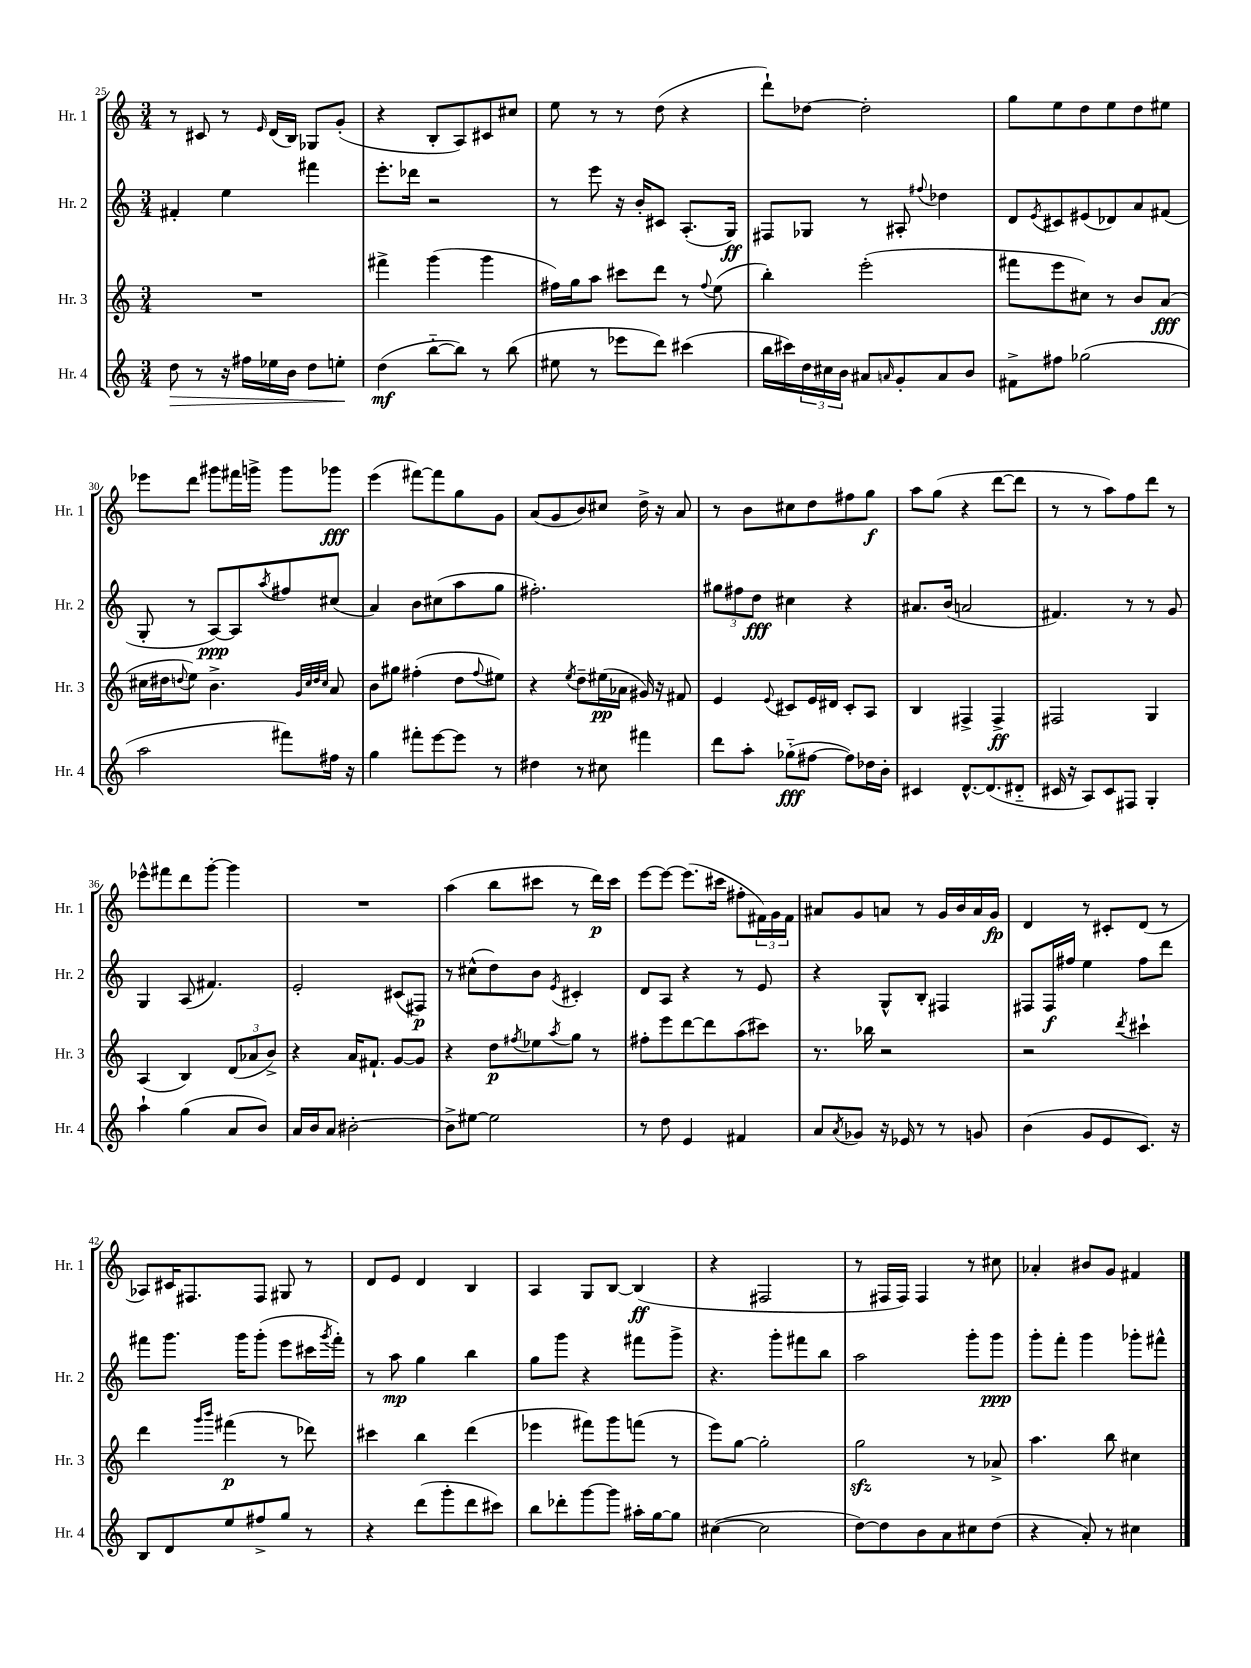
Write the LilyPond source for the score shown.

<<
\new StaffGroup <<
\new Staff = "s0" \with { instrumentName = "Hr. 1" shortInstrumentName = "Hr. 1" } {
    \clef treble \key c \major \numericTimeSignature \time 3/4
    r8 cis'8 r8 \grace { e'16 } d'16( b16) ges8 g'8-.( |
    r4 b8-. a8) cis'8 cis''8 |
    e''8 r8 r8 d''8( r4 |
    d'''8-!) des''8~ des''2-. |
    g''8 e''8 d''8 e''8 d''8 eis''8 |
    ees'''8 d'''8 gis'''8 fis'''16 g'''16-> g'''8 ges'''8\fff |
    e'''4( fis'''8~) fis'''8 g''8 g'8 |
    a'8( g'8 b'8) cis''8 d''16-> r16 a'8 |
    r8 b'8 cis''8 d''8 fis''8 g''8\f |
    a''8 g''8( r4 d'''8~ d'''8 |
    r8 r8 a''8) f''8 d'''8 r8 |
    ees'''8-^ fis'''8 d'''8 g'''8~-. g'''4 |
    R2. |
    a''4( b''8 cis'''8 r8 d'''16\p) cis'''16 |
    e'''8~ e'''8~ e'''8.( cis'''16 fis''8-. \tuplet 3/2 { fis'16) g'16 fis'16 } |
    ais'8 g'8 a'8 r8 g'16 b'16 a'16 g'16\fp |
    d'4 r8 cis'8-. d'8( r8 |
    aes8) cis'16 fis8. fis8 gis8 r8 |
    d'8 e'8 d'4 b4 |
    a4 g8 b8~ b4\ff( |
    r4 fis2 |
    r8 fis16 fis16) fis4 r8 cis''8 |
    aes'4-. bis'8 g'8 fis'4 \bar "|." |
}
\new Staff = "s1" \with { instrumentName = "Hr. 2" shortInstrumentName = "Hr. 2" } {
    \clef treble \key c \major \numericTimeSignature \time 3/4
    fis'4-. e''4 fis'''4 |
    e'''8.-. des'''16 r2 |
    r8 e'''8 r16 b'16-. cis'8 a8.-.( g16\ff) |
    fis8 ges8 r8 ais8-. \appoggiatura { fis''8 } des''4 |
    d'8 \acciaccatura { e'8 } cis'8 eis'8( des'8) a'8 fis'8( |
    g8-. r8 a8~\ppp) a8 \acciaccatura { a''8 } fis''8 cis''8( |
    a'4) b'8 cis''8( a''8 g''8 |
    fis''2.-.) |
    \tuplet 3/2 { gis''8 fis''8 d''8\fff } cis''4 r4 |
    ais'8. b'16( a'2 |
    fis'4.) r8 r8 g'8 |
    g4 a8( fis'4.) |
    e'2-. cis'8( fis8\p) |
    r8 cis''8-^( d''8) b'8 \acciaccatura { e'8 } cis'4-. |
    d'8 a8 r4 r8 e'8 |
    r4 g8-^ b8-. fis4 |
    fis8 fis16\f fis''16 e''4 fis''8 d'''8 |
    fis'''8 g'''8. g'''16 g'''8-.( e'''8 cis'''16 \acciaccatura { g'''8 } fis'''16-.) |
    r8 a''8\mp g''4 b''4 |
    g''8 g'''8 r4 fis'''8 g'''8-> |
    r4. g'''8-. fis'''8 b''8 |
    a''2 g'''8-. g'''8\ppp |
    g'''8-. f'''8-. g'''4 ges'''8-. fis'''8-^ \bar "|." |
}
\new Staff = "s2" \with { instrumentName = "Hr. 3" shortInstrumentName = "Hr. 3" } {
    \clef treble \key c \major \numericTimeSignature \time 3/4
    R2. |
    fis'''4-> g'''4( g'''4 |
    fis''16) g''16 a''8 cis'''8 d'''8 r8 \appoggiatura { fis''8 } e''8( |
    b''4-.) e'''2-.( |
    fis'''8 e'''8 cis''8) r8 b'8 a'8\fff( |
    cis''16 dis''16 \appoggiatura { d''8 } e''8) b'4.-> \grace { g'32 cis''32 d''32 cis''32 } a'8 |
    b'8 gis''8 fis''4-.( d''8 \appoggiatura { fis''8 } eis''8) |
    r4 \acciaccatura { e''8 } d''8-- eis''16\pp( aes'16 gis'16) r16 fis'8 |
    e'4 \appoggiatura { e'8 } cis'8 e'16 dis'16 cis'8-. a8 |
    b4 fis4-> fis4->\ff |
    fis2 g4 |
    a4( b4) \tuplet 3/2 { d'8( aes'8 b'8->) } |
    r4 a'16 fis'8.-! g'8~ g'8 |
    r4 d''8\p \acciaccatura { fis''8 } ees''8 \acciaccatura { a''8 } g''8 r8 |
    fis''8-. e'''8 d'''8~ d'''8 a''8( cis'''8) |
    r8. bes''16 r2 |
    r2 \acciaccatura { d'''8 } cis'''4-! |
    d'''4 \grace { g'''16 b'''16 } fis'''4\p( r8 des'''8) |
    cis'''4 b''4 d'''4( |
    ees'''4 fis'''8) g'''8 f'''8( r8 |
    e'''8) g''8~ g''2-. |
    g''2\sfz r8 aes'8-> |
    a''4. b''8 cis''4 \bar "|." |
}
\new Staff = "s3" \with { instrumentName = "Hr. 4" shortInstrumentName = "Hr. 4" } {
    \clef treble \key c \major \numericTimeSignature \time 3/4
    d''8\> r8 r16 fis''16 ees''16 b'16 d''8 e''8-.\! |
    d''4\mf( b''8~-_ b''8) r8 b''8( |
    eis''8 r8 ees'''8 d'''8) cis'''4( |
    b''16 cis'''16) \tuplet 3/2 { d''16 cis''16 b'16 } ais'8 \grace { a'16 } g'8-. a'8 b'8 |
    fis'8-> fis''8 ges''2( |
    a''2 fis'''8) fis''16 r16 |
    g''4 fis'''8-. e'''8~ e'''8 r8 |
    dis''4 r8 cis''8 fis'''4 |
    d'''8 a''8-. ges''8-_\fff( fis''8~ fis''8) des''16 b'16-. |
    cis'4 d'8.~-^ d'8.( dis'8-_ |
    cis'16 r16 a8) cis'8 fis8 g4-. |
    a''4-! g''4( a'8 b'8) |
    a'16 b'16 a'8 bis'2~-. |
    bis'8-> eis''8~ eis''2 |
    r8 d''8 e'4 fis'4 |
    a'8 \acciaccatura { a'8 } ges'8 r16 ees'16 r8 r8 g'8 |
    b'4( g'8 e'8 c'8.) r16 |
    b8 d'8 e''8 fis''8-> g''8 r8 |
    r4 d'''8( g'''8-. d'''8 cis'''8) |
    b''8 des'''8-. g'''8~ g'''8 ais''16-. g''16~ g''8 |
    cis''4~( cis''2 |
    d''8~) d''8 b'8 a'8 cis''8 d''8( |
    r4 a'8-.) r8 cis''4 \bar "|." |
}
>>
>>
\layout { \context { \Score currentBarNumber = #25 } }
